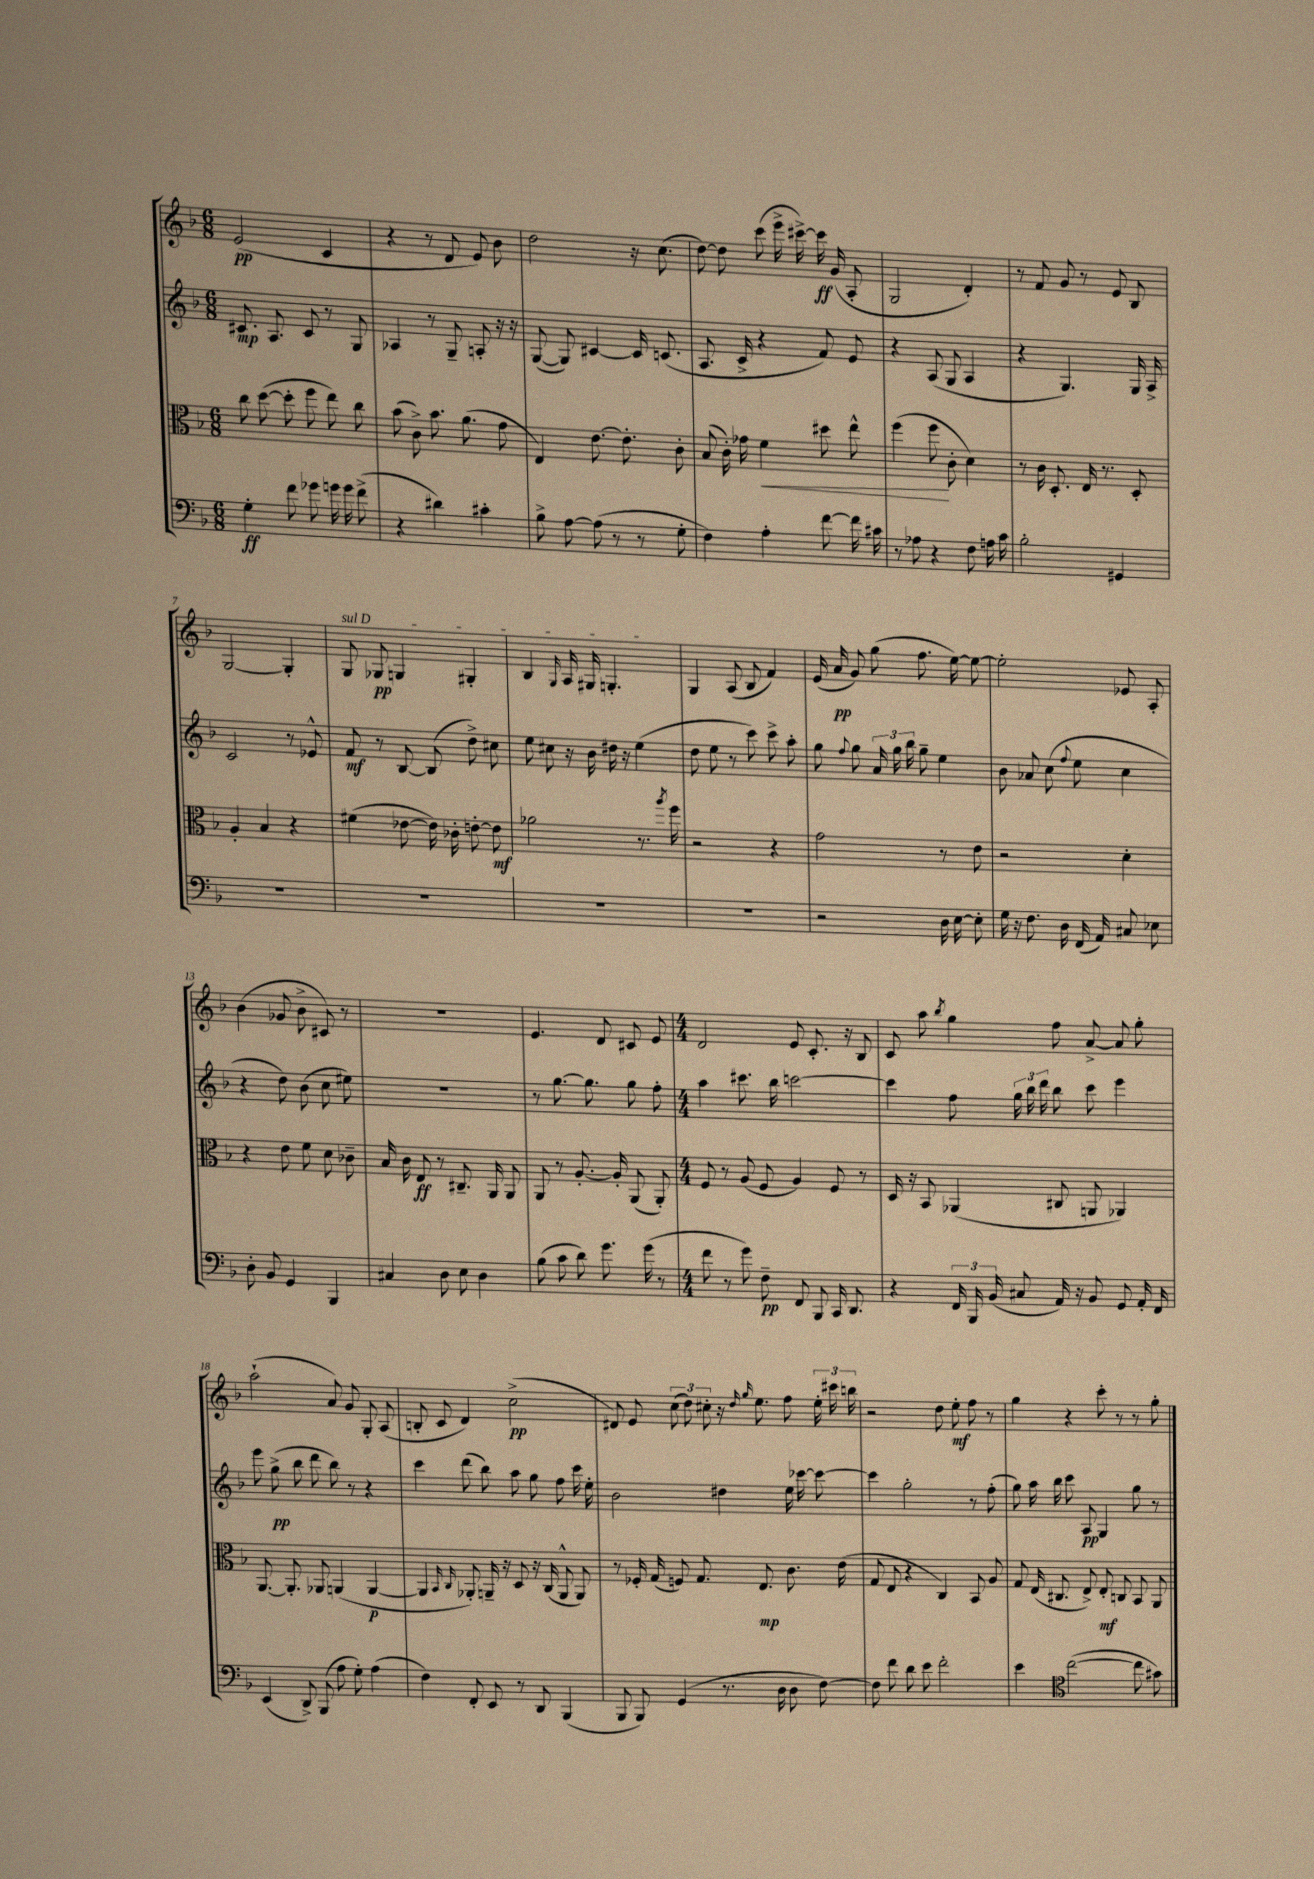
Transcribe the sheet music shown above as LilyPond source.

<<
\new StaffGroup <<
\new Staff = "s0" {
    \clef treble \key f \major \numericTimeSignature \time 6/8
    \autoBeamOff e'2\pp( c'4 |
    r4 r8 d'8 e'8) bes'8 |
    d''2 r16 c''8.( |
    d''8~) d''8 c'''8( e'''16-> cis'''16~->) cis'''16\ff g'16( a8-. |
    g2 d'4-.) |
    r8 f'8 g'8 r8 e'8 bes8 |
    g2~ g4-. |
    \once \override TextSpanner.bound-details.left.text = \markup { \italic "sul D" } g8\startTextSpan ges8\pp g4 gis4-. |
    bes4 \grace { g16 } a16 gis16 g4.-.\stopTextSpan |
    g4 a8( bes8 f'4) |
    e'16( a'16\pp g'8) g''8( f''8. e''16~) e''8~ |
    e''2-. ees'8 a8-. |
    bes'4( ges'8 bes'8-> cis'8) r8 |
    R2. |
    e'4. d'8 cis'8 e'8 |
    \numericTimeSignature \time 4/4 d'2 e'8 c'8.-. r16 bes8 |
    c'8 a''8 \acciaccatura { bes''8 } g''4 f''8 a'8~-> a'8 g''8-. |
    a''2-!( a'8) g'8 g8-. a8( |
    b8-. c'8 d'4) c''2->\pp( |
    dis'8) e'8 \tuplet 3/2 { c''8( d''8) cis''8-. } r16 \grace { d''16 g''16 } e''8. f''8 \tuplet 3/2 { e''16-. cis'''16 b''16 } |
    r2 d''8 e''8-.\mf f''8 r8 |
    g''4 r4 c'''8-. r8 r8 g''8-. \bar "|." |
}
\new Staff = "s1" {
    \clef treble \key f \major \numericTimeSignature \time 6/8
    \autoBeamOff cis'8.\mp a8. cis'8 r8 g8 |
    aes4 r8 g8-- a8-. r16 r16 |
    g8~( g8) cis'4~ cis'16 c'8.( |
    a8. c'16-> r4 f'8) e'8 |
    r4 a8( g8 a4 |
    r4 g4.) g16 a16-> |
    c'2 r8 ees'8-^ |
    f'8\mf r8 bes8~ bes8( d''8->) cis''8 |
    e''8 cis''8 r16 bes'16 dis''16 r16 e''4( |
    d''8 e''8 r8 c'''8) c'''8-> a''8-. |
    g''8 \appoggiatura { f''8 } g''8 \tuplet 3/2 { a'16 g''16 bes''16 } g''8-- e''4 |
    bes'8 aes'8 c''8( \appoggiatura { f''8 } e''8 c''4 |
    r4 d''8) bes'8( c''8 eis''8) |
    R2. |
    r8 g''8.~ g''8. g''8 f''8-. |
    \numericTimeSignature \time 4/4 a''4 cis'''8. bes''16 c'''2~ |
    c'''4 f''8 \tuplet 3/2 { g''16 bes''16 d'''16 } bes''8 c'''8 e'''4 |
    e'''8 g''8->\pp( bes''8 d'''8 bes''8) r8 r4 |
    c'''4 d'''8( bes''8) a''8 g''8 f''8 c'''16 e''16-. |
    bes'2 dis''4 e''16 ces'''16~ ces'''8~ |
    ces'''4 g''2-. r8 f''8-.( |
    g''8) a''16 bes''16 c'''8 a8\pp g4 g''8 r8 \bar "|." |
}
\new Staff = "s2" {
    \clef alto \key f \major \numericTimeSignature \time 6/8
    \autoBeamOff c''8 d''8~( d''8-. f''8 e''8) c''8 |
    bes'8( c'8->) bes'8. a'8.( g'8 |
    e4) e'8.~ e'8.-. c'8-. |
    bes8( c'16-.) ges'16 f'4\< dis''8 e''8-^ |
    f''4( f''8\! c'8-. d'4) |
    r8 c'16 d8.-. e16 r8. d8-. |
    a4-. bes4 r4 |
    fis'4( ees'8~ ees'16) ces'16-. e'8~-. e'8\mf |
    aes'2 r8. \acciaccatura { a''8 } f''16 |
    r2 r4 |
    g'2 r8 e'8 |
    r2 d'4-. |
    r4 e'8 f'8 d'8 ces'8-- |
    bes16 c'16 e8\ff r8 cis8.-- a,16 a,8 |
    a,8 r8 a8.~-. a16-. a,8( a,8-.) |
    \numericTimeSignature \time 4/4 f8 r8 a8( f8 a4) f8 r8 |
    d16 r16 bes,8 aes,4( cis8 a,8 aes,4) |
    a,8.~ a,8.-. aes,8 a,4( a,4~\p |
    a,4 \grace { bes,16 c16 } aes,8-.) a,16-- r16 d8 r16 c16( a,8-^ a,8) |
    r8 fes16-. g16( f8) g8. e8.\mp c'8. e'16( |
    g8 e8 r4 c4) bes,8 a8 |
    g8 e16( cis8. e8->) e8-.\mf c8 bes,8 a,8 \bar "|." |
}
\new Staff = "s3" {
    \clef bass \key f \major \numericTimeSignature \time 6/8
    \autoBeamOff g4-.\ff f'8 ges'8 g'16 g'16 f'8->( |
    r4 dis'4) cis'4-. |
    bes8-> a8~ a8( r8 r8 g8-. |
    f4) a4-. f'8~ f'16 cis'16 |
    r8 aes8 r4 f8 a16 c'16 |
    bes2-. gis,4 |
    R2. |
    R2. |
    R2. |
    R2. |
    r2 d16 e16~ e8-. |
    g16 r16 f8. d16 f,16( a,16) cis8 ees8 |
    d8-. bes,8 g,4 bes,,4 |
    cis4 d8 e8 d4 |
    bes8( c'8 d'8) g'8. g'16( r8 |
    \numericTimeSignature \time 4/4 f'8 r8 g'8) f8--\pp f,8 bes,,8 c,16 d,8. |
    r4 \tuplet 3/2 { f,16 bes,,16 bes,16( } cis8 a,16) r16 bes,8 g,8 a,16-. f,16 |
    e,4( d,8->) bes,,8( a8 g8-.) a4( |
    f4) f,8-. e,8 r8 d,8 bes,,4( |
    bes,,8 bes,,8) g,4( r8. d16 d8 f8~) |
    f8 f'8 d'8 e'8 f'2-. |
    e'4 \clef tenor c''2~( c''8 gis'8) \bar "|." |
}
>>
>>
